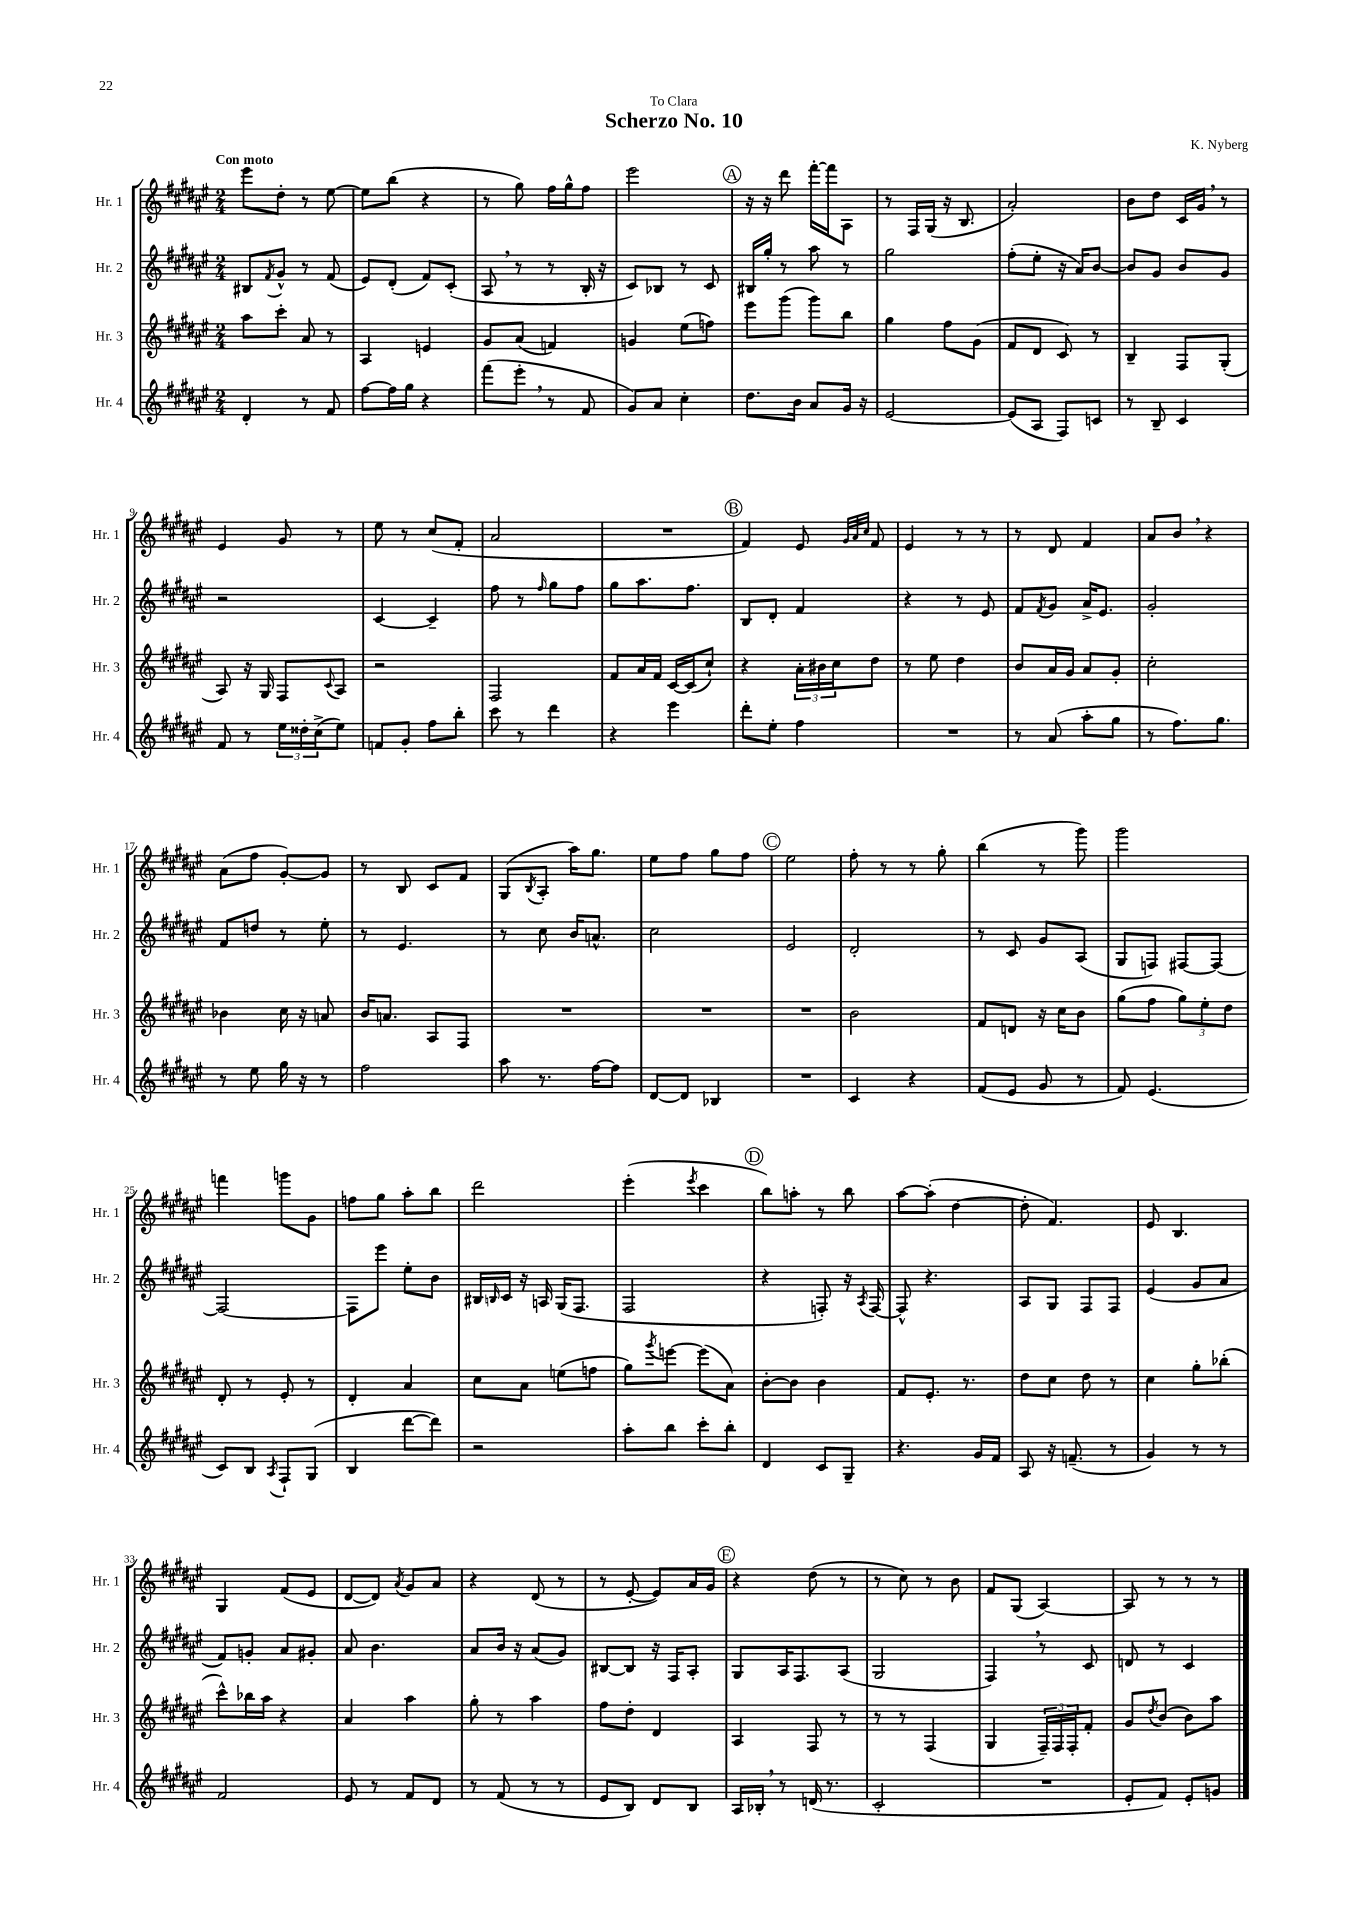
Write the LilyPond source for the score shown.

\header { title = "Scherzo No. 10" composer = "K. Nyberg" dedication = "To Clara" }
<<
\new StaffGroup <<
\new Staff = "s0" \with { instrumentName = "Hr. 1" shortInstrumentName = "Hr. 1" } {
    \clef treble \key fis \major \numericTimeSignature \time 2/4 \tempo "Con moto"
    eis'''8 dis''8-. r8 eis''8~ |
    eis''8 b''8( r4 |
    r8 gis''8) fis''16 gis''16-^ fis''8 |
    eis'''2 |
    \mark \markup { \circle "A" } r16 r16 dis'''8 fis'''16~-. fis'''16 ais8 |
    r8 fis16 gis16( r16 b8. |
    ais'2-.) |
    b'8 dis''8 cis'16 gis'16 \breathe r8 |
    eis'4 gis'8 r8 |
    eis''8 r8 cis''8( fis'8-. |
    ais'2 |
    R2 |
    \mark \markup { \circle "B" } fis'4) eis'8 \grace { gis'32 ais'32 cis''32 } fis'8 |
    eis'4 r8 r8 |
    r8 dis'8 fis'4 |
    ais'8 b'8 \breathe r4 |
    ais'8( fis''8 gis'8~-.) gis'8 |
    r8 b8 cis'8 fis'8 |
    gis8( \acciaccatura { b8 } ais8-. ais''16) gis''8. |
    eis''8 fis''8 gis''8 fis''8 |
    \mark \markup { \circle "C" } eis''2 |
    fis''8-. r8 r8 gis''8-. |
    b''4( r8 gis'''8) |
    gis'''2 |
    f'''4 g'''8 gis'8 |
    f''8 gis''8 ais''8-. b''8 |
    dis'''2 |
    eis'''4-.( \acciaccatura { eis'''8 } cis'''4 |
    \mark \markup { \circle "D" } b''8) a''8-. r8 b''8 |
    ais''8~ ais''8-.( dis''4~ |
    dis''8-. fis'4.) |
    eis'8 b4. |
    gis4 fis'8( eis'8 |
    dis'8~ dis'8) \acciaccatura { ais'8 } gis'8 ais'8 |
    r4 dis'8( r8 |
    r8 eis'8~-. eis'8) ais'16 gis'16 |
    \mark \markup { \circle "E" } r4 dis''8( r8 |
    r8 cis''8) r8 b'8 |
    fis'8 gis8( ais4~) |
    ais8 r8 r8 r8 \bar "|." |
}
\new Staff = "s1" \with { instrumentName = "Hr. 2" shortInstrumentName = "Hr. 2" } {
    \clef treble \key fis \major \numericTimeSignature \time 2/4
    bis8 \acciaccatura { fis'8 } gis'8-^ r8 fis'8( |
    eis'8) dis'8-.( fis'8) cis'8-.( |
    ais8 \breathe r8 r8 b16-. r16 |
    cis'8) bes8 r8 cis'8 |
    \mark \markup { \circle "A" } bis16 gis''16-. r8 ais''8 r8 |
    gis''2 |
    fis''8-.( eis''8-. r16 ais'16) b'8~ |
    b'8 gis'8 b'8 gis'8 |
    r2 |
    cis'4~ cis'4-- |
    fis''8 r8 \grace { fis''16 } gis''8 fis''8 |
    gis''8 ais''8. fis''8. |
    \mark \markup { \circle "B" } b8 dis'8-. fis'4 |
    r4 r8 eis'8 |
    fis'8 \acciaccatura { fis'8 } gis'8 ais'16-> eis'8. |
    gis'2-. |
    fis'8 d''8 r8 eis''8-. |
    r8 eis'4. |
    r8 cis''8 b'16 a'8.-^ |
    cis''2 |
    \mark \markup { \circle "C" } eis'2 |
    dis'2-. |
    r8 cis'8 gis'8 ais8( |
    gis8 f8) fis8~ fis8~ |
    fis2~ |
    fis8 eis'''8 eis''8-. b'8 |
    bis16 \grace { b16 } cis'16 r16 a16 gis16( fis8. |
    fis2 |
    \mark \markup { \circle "D" } r4 f8-.) r16 \acciaccatura { ais8 } f16~ |
    f8-^ r4. |
    ais8 gis8 fis8 fis8 |
    eis'4( gis'8 ais'8 |
    fis'8) g'8-. ais'8 gis'8-. |
    ais'8 b'4. |
    ais'8 b'16 r16 ais'8( gis'8) |
    bis8~ bis8 r16 fis16 ais8-. |
    \mark \markup { \circle "E" } gis8 ais16 fis8. ais8( |
    gis2 |
    fis4) \breathe r8 cis'8 |
    d'8 r8 cis'4 \bar "|." |
}
\new Staff = "s2" \with { instrumentName = "Hr. 3" shortInstrumentName = "Hr. 3" } {
    \clef treble \key fis \major \numericTimeSignature \time 2/4
    ais''8 cis'''8-. ais'8 r8 |
    ais4 e'4 |
    gis'8 ais'8( f'4) |
    g'4 eis''8( f''8) |
    \mark \markup { \circle "A" } eis'''8 gis'''8( gis'''8) b''8 |
    gis''4 fis''8 gis'8( |
    fis'8 dis'8 cis'8) r8 |
    b4-- fis8 gis8-.( |
    ais8) r16 gis16 fis8 \appoggiatura { cis'8 } ais8 |
    r2 |
    fis2 |
    fis'8 ais'16 fis'16 cis'16~ cis'16( cis''8-!) |
    \mark \markup { \circle "B" } r4 \tuplet 3/2 { ais'16-. bis'16 cis''16 } dis''8 |
    r8 eis''8 dis''4 |
    b'8 ais'16 gis'16 ais'8 gis'8-. |
    cis''2-. |
    bes'4 cis''16 r16 a'8 |
    b'16 a'8. ais8 fis8 |
    R2 |
    R2 |
    \mark \markup { \circle "C" } R2 |
    b'2 |
    fis'8 d'8 r16 cis''16 b'8 |
    gis''8( fis''8 \tuplet 3/2 { gis''8) eis''8-. dis''8 } |
    dis'8-. r8 eis'8-. r8 |
    dis'4-. ais'4 |
    cis''8 ais'8 e''8( f''8 |
    gis''8) \acciaccatura { gis'''8 } e'''8~ e'''8( ais'8) |
    \mark \markup { \circle "D" } b'8~-. b'8 b'4 |
    fis'8 eis'8.-. r8. |
    dis''8 cis''8 dis''8 r8 |
    cis''4 gis''8-. bes''8-.( |
    cis'''8-^) bes''16 ais''16 r4 |
    ais'4 ais''4 |
    gis''8-. r8 ais''4 |
    fis''8 dis''8-. dis'4 |
    \mark \markup { \circle "E" } ais4 fis8 r8 |
    r8 r8 fis4( |
    gis4 \tuplet 3/2 { fis16--) fis16 fis16-. } fis'8-. |
    gis'8 \acciaccatura { dis''8 } b'8( b'8) ais''8 \bar "|." |
}
\new Staff = "s3" \with { instrumentName = "Hr. 4" shortInstrumentName = "Hr. 4" } {
    \clef treble \key fis \major \numericTimeSignature \time 2/4
    dis'4-. r8 fis'8 |
    fis''8~ fis''16 gis''16 r4 |
    fis'''8( eis'''8-. \breathe r8 fis'8 |
    gis'8) ais'8 cis''4-. |
    \mark \markup { \circle "A" } dis''8. b'16 ais'8 gis'16 r16 |
    eis'2~ |
    eis'8( ais8 fis8) c'8 |
    r8 b8-- cis'4 |
    fis'8 r8 \tuplet 3/2 { eis''16 disis''16-. cis''16->( } eis''8) |
    f'8 gis'8-. fis''8 b''8-. |
    cis'''8 r8 dis'''4 |
    r4 eis'''4 |
    \mark \markup { \circle "B" } dis'''8-. eis''8-. fis''4 |
    R2 |
    r8 ais'8( ais''8-. gis''8 |
    r8 fis''8.) gis''8. |
    r8 eis''8 gis''16 r16 r8 |
    fis''2 |
    ais''8 r8. fis''16~ fis''8 |
    dis'8~ dis'8 bes4 |
    \mark \markup { \circle "C" } R2 |
    cis'4 r4 |
    fis'8( eis'8 gis'8 r8 |
    fis'8) eis'4.( |
    cis'8) b8 \acciaccatura { ais8 } fis8-! gis8( |
    b4 dis'''8~ dis'''8) |
    r2 |
    ais''8-. b''8 cis'''8-. b''8-. |
    \mark \markup { \circle "D" } dis'4 cis'8 gis8-- |
    r4. gis'16 fis'16 |
    ais8 r16 f'8.--( r8 |
    gis'4) r8 r8 |
    fis'2 |
    eis'8 r8 fis'8 dis'8 |
    r8 fis'8( r8 r8 |
    eis'8 b8) dis'8 b8 |
    \mark \markup { \circle "E" } ais16 bes16-. \breathe r8 d'16( r8. |
    cis'2-. |
    R2 |
    eis'8-. fis'8) eis'8-. g'8 \bar "|." |
}
>>
>>
